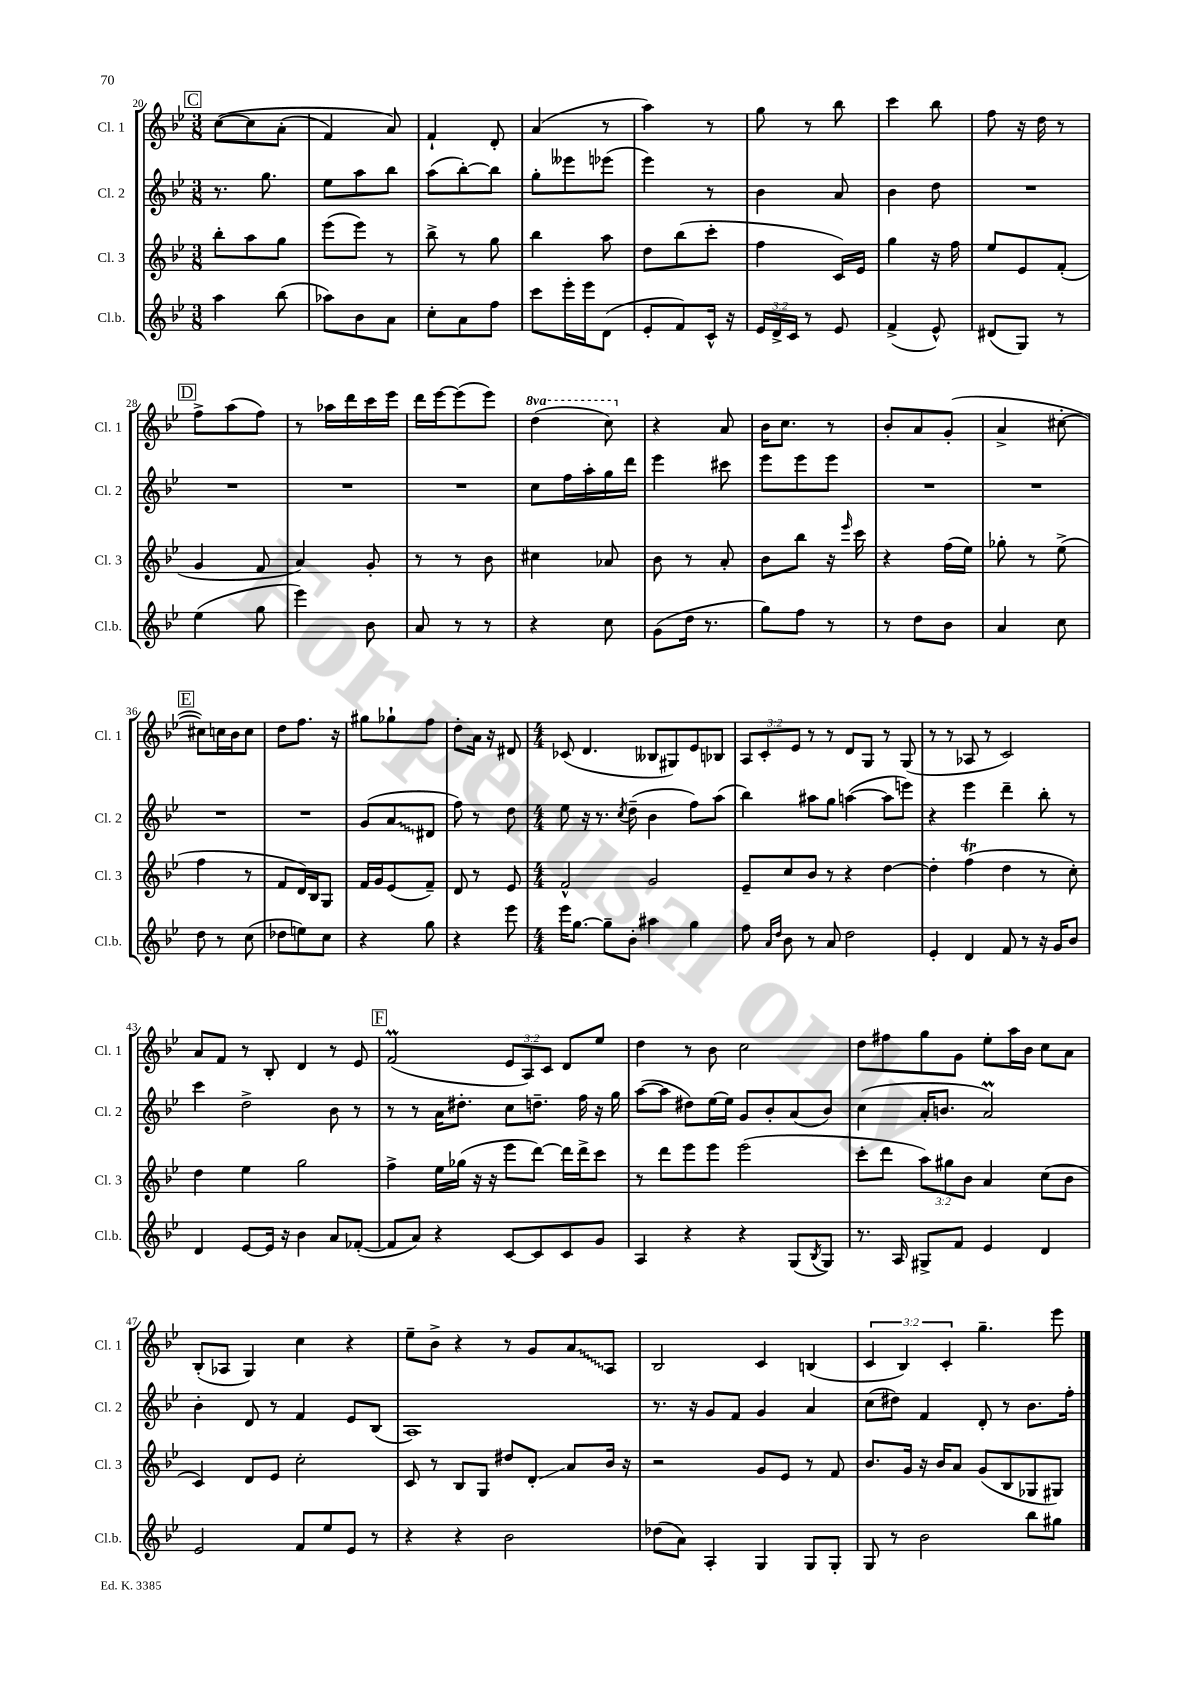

**kern	**kern	**kern	**kern
*staff4	*staff3	*staff2	*staff1
*clefG2	*clefG2	*clefG2	*clefG2
*k[b-e-]	*k[b-e-]	*k[b-e-]	*k[b-e-]
*M3/8	*M3/8	*M3/8	*M3/8
4aa\	8bb-'\L	8.r	&([8cc\L
.	8aa\	.	8cc\]
.	.	8.gg\	.
(8bb-\	8gg\J	.	(8a'\J
=	=	=	=
8aa-\L)	(8eee-\L	8ee-\L	4f/)
8b-\	8eee-\J)	8aa\	.
8a\J	8r	8bb-\J	8a/&)
=	=	=	=
8cc'\L	8bb-^\	(8aa\L	4f`/
8a\	8r	[8bb-'\)	.
8ff\J	8gg\	8bb-\]J	8d'/
=	=	=	=
8ccc\L	4bb-\	8gg'\L	(4a/
16eee-'\L	.	8eee--\	.
16eee-\J	.	.	.
(8d\J	8aa\	(8eee-\J	8r
=	=	=	=
8e-'/L	8dd\L	4eee-\)	4aa\)
8f/)	(8bb-\	.	.
16c^^/Jk	8ccc'\J	8r	8r
16r	.	.	.
=	=	=	=
24e-/LL	4ff\	4b-\	8gg\
24d^/	.	.	.
24c/JJ	.	.	.
8r	.	.	8r
8e-/	16c/LL)	8a/	8bb-\
.	16e-/JJ	.	.
=	=	=	=
(4f^/	4gg\	4b-\	4ccc\
8e-^^/)	16r	8dd\	8bb-\
.	16ff\	.	.
=	=	=	=
(8d#/L	8ee-/L	4.r	8ff\
8G/J)	8e-/	.	16r
.	.	.	16dd\
8r	(8f'/J	.	8r
=	=	=	=
(4ee-\	4g/	4.r	8ff^\L
.	.	.	(8aa\
8gg\	8f/	.	8ff\J)
=	=	=	=
4eee-\)	4a/)	4.r	8r
.	.	.	16aa-\LL
.	.	.	16ddd\
8b-\	8g'/	.	16ccc\
.	.	.	16eee-\JJ
=	=	=	=
8a/	8r	4.r	16ddd\LL
.	.	.	[16eee-\J
8r	8r	.	(8eee-\]
8r	8b-\	.	8eee-\J)
=	=	=	=
4r	4cc#\	8cc\L	(4ddd\
.	.	16ff\L	.
.	.	16aa'\	.
8cc\	8a-/	16gg\	8ccc\)
.	.	16ddd\JJ	.
=	=	=	=
(8g\L	8b-\	4eee-\	4r
16dd\Jk	8r	.	.
8.r	.	.	.
.	8a'/	8ccc#\	8a/
=	=	=	=
8gg\L)	8b-\L	8eee-\L	16b-\LK
.	.	.	8.cc\J
8ff\J	8bb-\J	8eee-\	.
8r	16r	8eee-\J	8r
.	16qqeee-/	.	.
.	16ccc\	.	.
=	=	=	=
8r	4r	4.r	8b-'/L
8dd\L	.	.	8a/
8b-\J	(16ff\LL	.	(8g'/J
.	16ee-\JJ)	.	.
=	=	=	=
4a/	8gg-'\	4.r	4a^/
.	8r	.	.
8cc\	(8ee-^\	.	[8cc#'\
=	=	=	=
8dd\	4ff\	4.r	8cc#\]L)
8r	.	.	16cc\L
.	.	.	16b-\J
(8cc\	8r	.	8cc\J
=	=	=	=
8dd-\L	8f/L	4.r	8dd\L
8ee\)	16d/L)	.	8.ff\J
.	16B-/J	.	.
8cc\J	8G/J	.	.
.	.	.	16r
=	=	=	=
4r	16f/LL	(8g/L	8gg#\L
.	16g/J	.	.
.	(8e-/	8a/	8gg-`\
8gg\	8f~/J)	8d#/J	8ff\J
=	=	=	=
4r	8d/	8ff\)	8dd'\L
.	8r	8r	16a\Jk
.	.	.	16r
8eee-\	8e-/	8dd\	8d#/
=	=	=	=
*M4/4	*M4/4	*M4/4	*M4/4
16eee-\LK	2f^^/	8ee-\	(8c-/
[8.gg\J	.	.	.
.	.	16r	4.d/
.	.	8.r	.
8gg~\]L	.	.	.
.	.	8qcc/	.
8b-'\J	.	(8dd~\	.
4aa#\	2g/	4b-\	8B--/L
.	.	.	8G#/)
4gg\	.	8ff\L)	8e-/
.	.	(8aa\J	8B-/J
=	=	=	=
8ff\	8e-~/L	4bb-\)	12A/L
.	.	.	12c'/
16qqa/LL	.	.	.
16qqdd/JJ	.	.	.
8b-\	8cc/	.	.
.	.	.	12e-/J
8r	8b-/J	8aa#\L	8r
8a/	8r	8gg\J	8r
2dd\	4r	([4aa\	8d/L
.	.	.	8G/J
.	[4dd\	8aa\]L	8r
.	.	8eee\J)	(8G/
=	=	=	=
4e-'/	4dd'\]	4r	8r
.	.	.	8r
4d/	(4ff\	4eee-\	8A-/
.	.	.	8r
8f/	4dd\	4ddd~\	2c/)
8r	.	.	.
16r	8r	8bb-'\	.
16g/LK	.	.	.
8b-/J	8cc'\)	8r	.
=	=	=	=
4d/	4dd\	4ccc\	8a/L
.	.	.	8f/J
[8e-/L	4ee-\	2dd^\	8r
16e-/]Jk	.	.	8B-'/
16r	.	.	.
4b-\	2gg\	.	4d/
8a/L	.	8b-\	8r
([8f-'/J	.	8r	8e-/
=	=	=	=
8f-/]L	4ff^\	8r	(2f/
8a/J)	.	8r	.
4r	16ee-\LL	16a\LK	.
.	(16gg-\JJ	8.dd#'\J	.
.	16r	.	.
.	16r	.	.
[8c/L	8eee-\L	8cc\L	12e-/L
.	.	.	12A/)
8c/]	[8ddd\J)	8.dd~\J	.
.	.	.	12c/J
8c/	16ddd\]LL	.	8d/L
.	16ddd^\J	16ff\	.
8g/J	8ccc\J	16r	8ee-/J
.	.	16gg\	.
=	=	=	=
4A/	8r	([8aa\L	4dd\
.	8ddd\L	8aa\]J	.
4r	8eee-\	8dd#\L)	8r
.	8eee-\J	[16ee-\L	8b-\
.	.	16ee-\]JJ	.
4r	(2eee-\	8g/L	2cc\
.	.	8b-'/	.
(8G/L	.	(8a/	.
8qB-/	.	.	.
8G/J)	.	8b-/J)	.
=	=	=	=
8.r	8ccc'\L	(4cc\	8dd\L
.	8ddd\J	.	8ff#\
16A/	.	.	.
8G#^/L	12aa\L)	16a'/LK	8gg\
.	.	8.b/J	.
.	12gg#\	.	.
8f/J	.	.	8g\J
.	12b-\J	.	.
4e-/	4a/	2a/)	8ee-'\L
.	.	.	16aa\L
.	.	.	16b-\JJ
4d/	(8cc\L	.	8cc\L
.	8b-\J	.	8a\J
=	=	=	=
2e-/	4c/)	4b-'\	(8B-'/L
.	.	.	8A-/J
.	8d/L	8d/	4G/)
.	8e-/J	8r	.
8f/L	2cc'\	4f/	4cc\
8ee-/	.	.	.
8e-/J	.	8e-/L	4r
8r	.	(8B-/J	.
=	=	=	=
4r	8c/	1A)	8ee-~\L
.	8r	.	8b-^\J
4r	8B-/L	.	4r
.	8G/J	.	.
2b-\	8dd#/L	.	8r
.	8d'/J	.	8g/L
.	8a/L	.	8a/
.	16b-/Jk	.	8A/J
.	16r	.	.
=	=	=	=
(8dd-\L	2r	8.r	2B-/
8a\J)	.	.	.
.	.	16r	.
4A'/	.	8g/L	.
.	.	8f/J	.
4G/	8g/L	4g/	4c/
.	8e-/J	.	.
8G/L	8r	4a/	(4B/
8G'/J	8f/	.	.
=	=	=	=
8G/	8.b-/L	(8cc\L	6c/
8r	.	8dd#\J)	.
.	.	.	6B-/)
.	16g/Jk	.	.
2b-\	16r	4f/	.
.	16b-/LK	.	.
.	.	.	6c'/
.	8a/J	.	.
.	(8g/L	8d'/	4.gg~\
.	8B-/	8r	.
8bb-\L	8G-/	8.b-\L	.
8gg#\J	8G#/J)	.	8eee-\
.	.	16ff'\Jk	.
==	==	==	==
*-	*-	*-	*-
